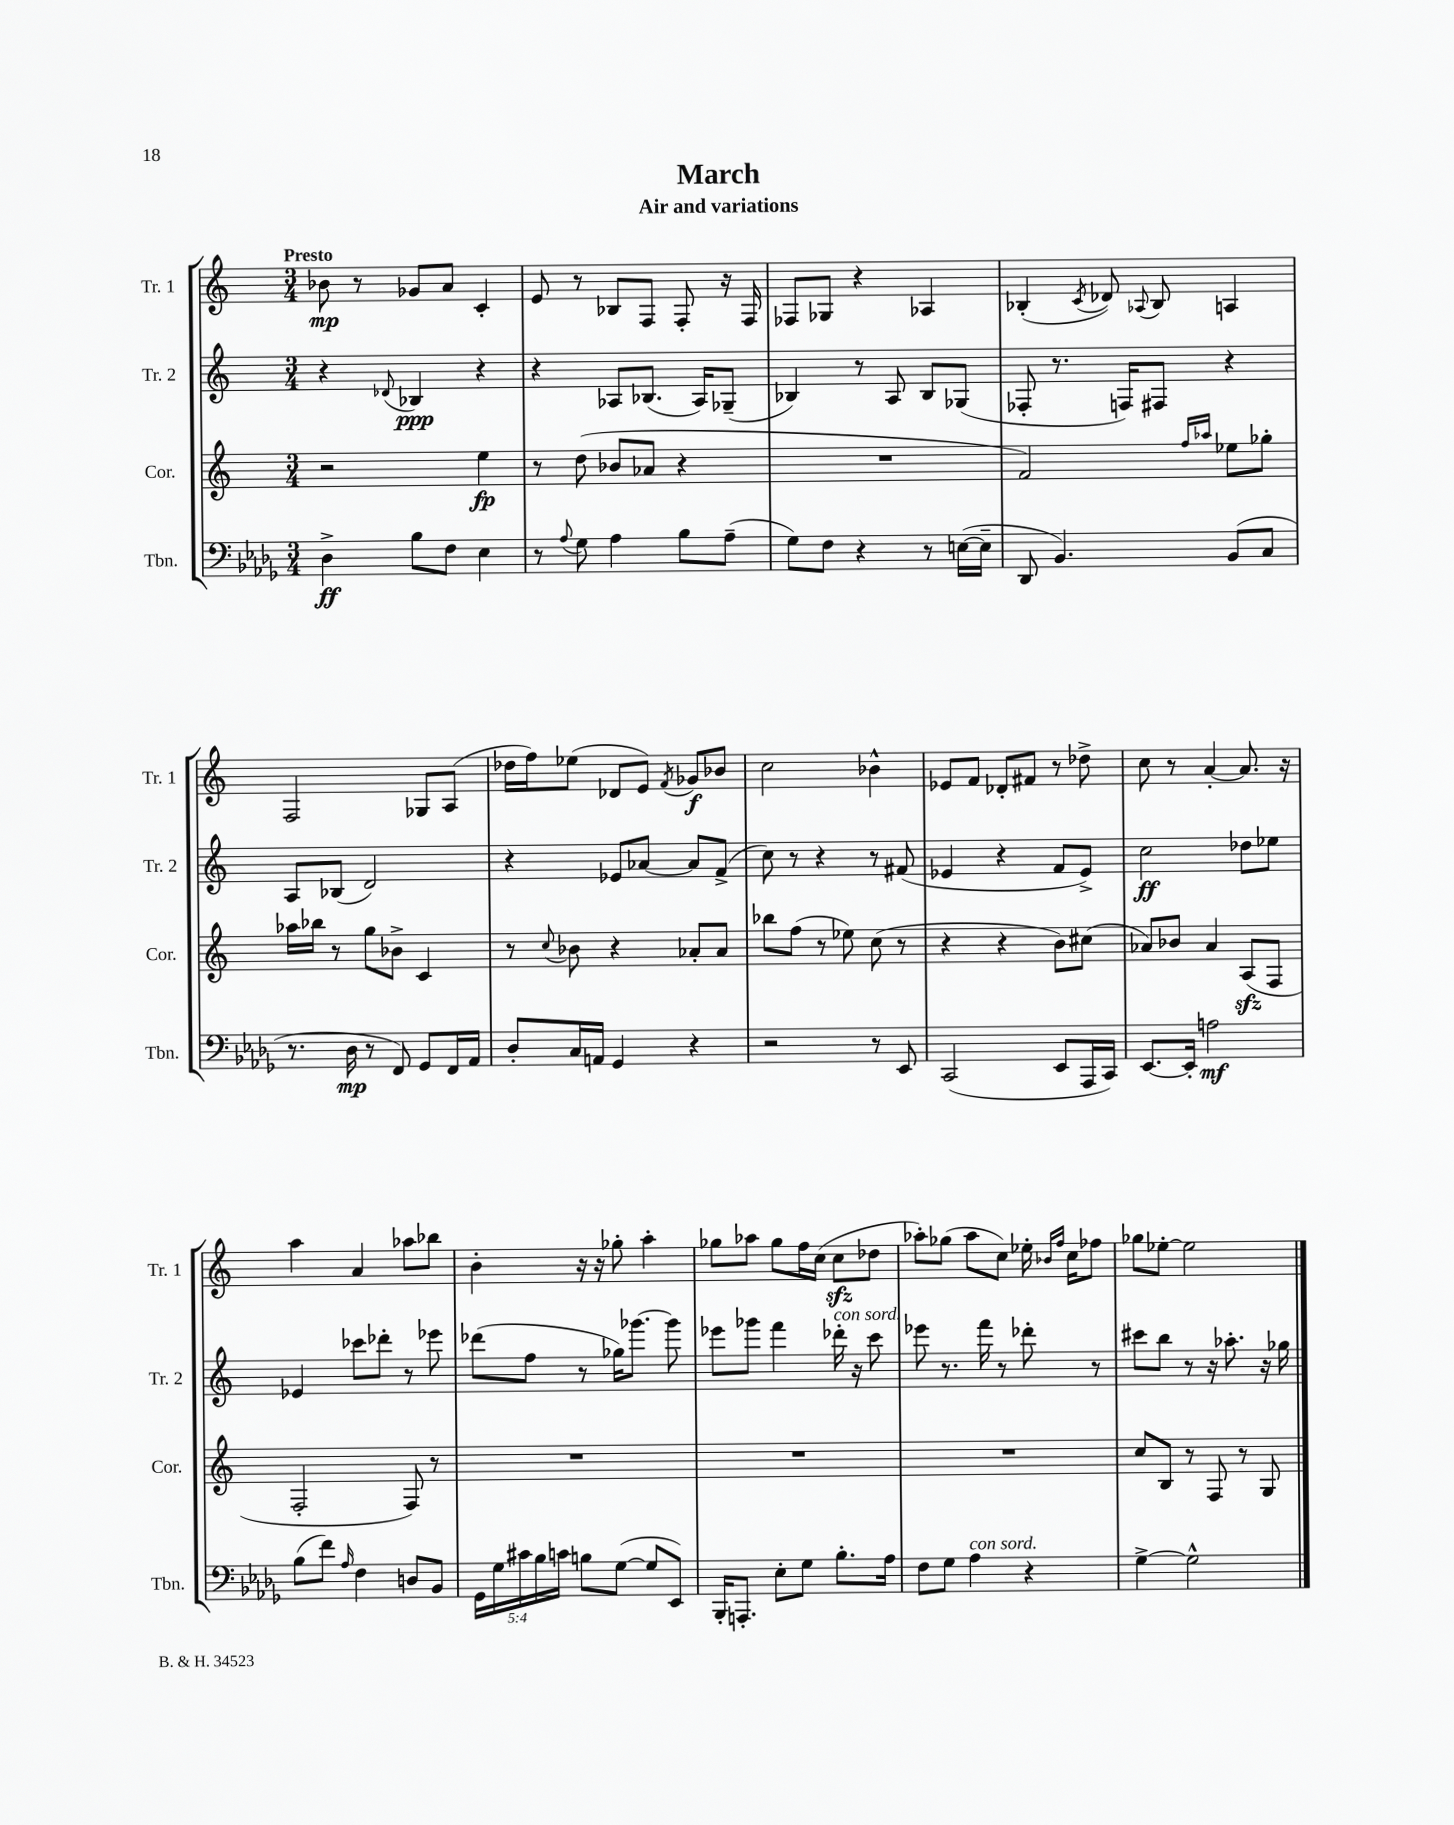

**kern	**dynam	**kern	**dynam	**kern	**dynam	**kern	**dynam
*part4	*part4	*part3	*part3	*part2	*part2	*part1	*part1
*staff4	*staff4	*staff3	*staff3	*staff2	*staff2	*staff1	*staff1
*I"Tbn.	*	*I"Cor.	*	*I"Tr. 2	*	*I"Tr. 1	*
*I'Tbn.	*	*I'Cor.	*	*I'Tr. 2	*	*I'Tr. 1	*
*clefF4	*	*clefG2	*	*clefG2	*	*clefG2	*
*k[b-e-a-d-g-]	*	*k[]	*	*k[]	*	*k[]	*
*M3/4	*	*M3/4	*	*M3/4	*	*M3/4	*
=1	=1	=1	=1	=1	=1	=1	=1
!	!	!	!	!	!	!LO:TX:a:B:t=Presto	!
4D-^\	ff	2r	.	4r	.	8b-X\	mp
.	.	.	.	.	.	8r	.
.	.	.	.	8qqd-X/	.	.	.
8B-\L	.	.	.	4B-X/	ppp	8g-X/L	.
8F\J	.	.	.	.	.	8a/J	.
4E-\	.	4ee\	fp	4r	.	4c'/	.
=2	=2	=2	=2	=2	=2	=2	=2
8r	.	8r	.	4r	.	8e/	.
8qqA-/	.	.	.	.	.	.	.
8G-\	.	(8dd\	.	.	.	8r	.
4A-\	.	8b-X/L	.	8A-X/L	.	8B-X/L	.
.	.	8a-X/J	.	(8.B-X/J	.	8F/J	.
8B-\L	.	4r	.	.	.	8F'/	.
.	.	.	.	16A-/KL)	.	.	.
(8A-~\J	.	.	.	(8G-X~/J	.	16r	.
.	.	.	.	.	.	16F/	.
=3	=3	=3	=3	=3	=3	=3	=3
8G-\L)	.	2.r	.	4B-X/)	.	8F-X/L	.
8F\J	.	.	.	.	.	8G-X/J	.
4r	.	.	.	8r	.	4r	.
.	.	.	.	8A/	.	.	.
8r	.	.	.	8B-/L	.	4A-X/	.
([16En\LL	.	.	.	(8G-X/J	.	.	.
16E~\JJ]	.	.	.	.	.	.	.
=4	=4	=4	=4	=4	=4	=4	=4
8DD-/	.	2f/)	.	8F-X'/	.	(4B-X'/	.
4.BB-/)	.	.	.	8.r	.	.	.
.	.	.	.	.	.	8qc/	.
.	.	.	.	.	.	8d-X/)	.
.	.	.	.	16Fn/KL)	.	.	.
.	.	.	.	.	.	8qqA-X/	.
.	.	.	.	8F#X/J	.	8B-/	.
.	.	16qqff/LL	.	.	.	.	.
.	.	16qqaa-X/JJ	.	.	.	.	.
(8BB-/L	.	8ee-X\L	.	4r	.	4An/	.
8C/J	.	8gg-X'\J	.	.	.	.	.
!!LO:LB:g=z
=5	=5	=5	=5	=5	=5	=5	=5
8.r	.	16aa-X\LL	.	8A/L	.	2F/	.
.	.	16bb-X\JJ	.	.	.	.	.
.	.	8r	.	(8B-X/J	.	.	.
16D-\	mp	.	.	.	.	.	.
8r	.	8gg\L	.	2d/)	.	.	.
8FF/)	.	8b-X^\J	.	.	.	.	.
8GG-/L	.	4c/	.	.	.	8G-X/L	.
16FF/L	.	.	.	.	.	(8A/J	.
16AA-/JJ	.	.	.	.	.	.	.
=6	=6	=6	=6	=6	=6	=6	=6
8D-'/L	.	8r	.	4r	.	16dd-X\LL	.
.	.	.	.	.	.	16ff\J)	.
.	.	8qqcc/	.	.	.	.	.
16C/L	.	8b-X\	.	.	.	(8ee-X\J	.
16AAn/JJ	.	.	.	.	.	.	.
4GG-/	.	4r	.	8e-X/L	.	8d-X/L	.
.	.	.	.	[8a-X/J	.	8e/J)	.
.	.	.	.	.	.	8qf/	.
4r	.	8a-X'/L	.	8a-/L]	.	8g-X/L	f
.	.	8a-/J	.	(8f^/J	.	8b-X/J	.
=7	=7	=7	=7	=7	=7	=7	=7
2r	.	8bb-X\L	.	8cc\)	.	2cc\	.
.	.	(8ff\J	.	8r	.	.	.
.	.	8r	.	4r	.	.	.
.	.	8ee-X\)	.	.	.	.	.
8r	.	(8cc\	.	8r	.	4b-X^^\	.
8EE-/	.	8r	.	(8f#X/	.	.	.
=8	=8	=8	=8	=8	=8	=8	=8
(2CC/	.	4r	.	4e-X/	.	8e-X/L	.
.	.	.	.	.	.	8f/J	.
.	.	4r	.	4r	.	8d-X'/L	.
.	.	.	.	.	.	8f#X/J	.
8EE-/L	.	8b\L)	.	8f/L	.	8r	.
16AAA-/L	.	(8cc#X\J	.	8e-^/J)	.	8dd-X^\	.
16CC/JJ)	.	.	.	.	.	.	.
=9	=9	=9	=9	=9	=9	=9	=9
[8.EE-/L	.	8a-X/L)	.	2cc\	ff	8cc\	.
.	.	8b-X/J	.	.	.	8r	.
16EE-'/Jk]	.	.	.	.	.	.	.
2An\	mf	4a-/	.	.	.	[4a'/	.
.	.	(8Azz/L	.	8dd-X\L	.	8.a/]	.
.	.	8F/J	.	8ee-X\J	.	.	.
.	.	.	.	.	.	16r	.
!!LO:LB:g=z
=10	=10	=10	=10	=10	=10	=10	=10
(8B-\L	.	2F'/	.	4e-X/	.	4aa\	.
8f\J)	.	.	.	.	.	.	.
16qqA-/	.	.	.	.	.	.	.
4F\	.	.	.	8ccc-X\L	.	4a/	.
.	.	.	.	8ddd-X'\J	.	.	.
8Dn/L	.	8F/)	.	8r	.	8aa-X\L	.
8BB-/J	.	8r	.	8eee-X\	.	8bb-X\J	.
=11	=11	=11	=11	=11	=11	=11	=11
20GG-\LL	.	2.r	.	(8ddd-X\L	.	4b'\	.
20G-\	.	.	.	.	.	.	.
20c#X\	.	.	.	.	.	.	.
.	.	.	.	8ff\J	.	.	.
20B-\	.	.	.	.	.	.	.
20cn\JJ	.	.	.	.	.	.	.
8Bn\L	.	.	.	8r	.	16r	.
.	.	.	.	.	.	16r	.
([8G-\J	.	.	.	16gg-X\KL)	.	8gg-X'\	.
.	.	.	.	[8.ggg-X\J	.	.	.
8G-/L]	.	.	.	.	.	4aa'\	.
8EE-/J)	.	.	.	8ggg-\]	.	.	.
=12	=12	=12	=12	=12	=12	=12	=12
16BBB-'/KL	.	2.r	.	8eee-X\L	.	8gg-X\L	.
8.AAAn'/J	.	.	.	.	.	.	.
.	.	.	.	8ggg-X\J	.	8aa-X\J	.
8E-'\L	.	.	.	4fff\	.	8gg-\L	.
8G-\J	.	.	.	.	.	16ff\L	.
.	.	.	.	.	.	(16cc\JJ	.
!	!	!	!	!LO:TX:a:i:t=con sord.	!	!	!
8.B-'\L	.	.	.	16ddd-X'\	.	8cczz\L	.
.	.	.	.	16r	.	.	.
.	.	.	.	8ccc\	.	8dd-X\J	.
16A-\Jk	.	.	.	.	.	.	.
=13	=13	=13	=13	=13	=13	=13	=13
8F\L	.	2.r	.	8eee-X\	.	8aa-X'\L)	.
8G-\J	.	.	.	8.r	.	(8gg-X\J	.
!LO:TX:a:i:t=con sord.	!	!	!	!	!	!	!
4A-\	.	.	.	.	.	8aa-\L	.
.	.	.	.	16fff\	.	.	.
.	.	.	.	8r	.	8cc\J)	.
4r	.	.	.	8ddd-X'\	.	16ee-X'\	.
.	.	.	.	.	.	16qqb-X/LL	.
.	.	.	.	.	.	16qqff/JJ	.
.	.	.	.	.	.	16cc\KL	.
.	.	.	.	8r	.	8ff-X\J	.
=14	=14	=14	=14	=14	=14	=14	=14
[4G-^\	.	8cc/L	.	8ccc#X\L	.	8gg-X\L	.
.	.	8B/J	.	8bb\J	.	[8ee-X'\J	.
2G-^^\]	.	8r	.	8r	.	2ee-\]	.
.	.	8F/	.	16r	.	.	.
.	.	.	.	8.aa-X'\	.	.	.
.	.	8r	.	.	.	.	.
.	.	8G/	.	16r	.	.	.
.	.	.	.	16gg-X\	.	.	.
==	==	==	==	==	==	==	==
*-	*-	*-	*-	*-	*-	*-	*-
